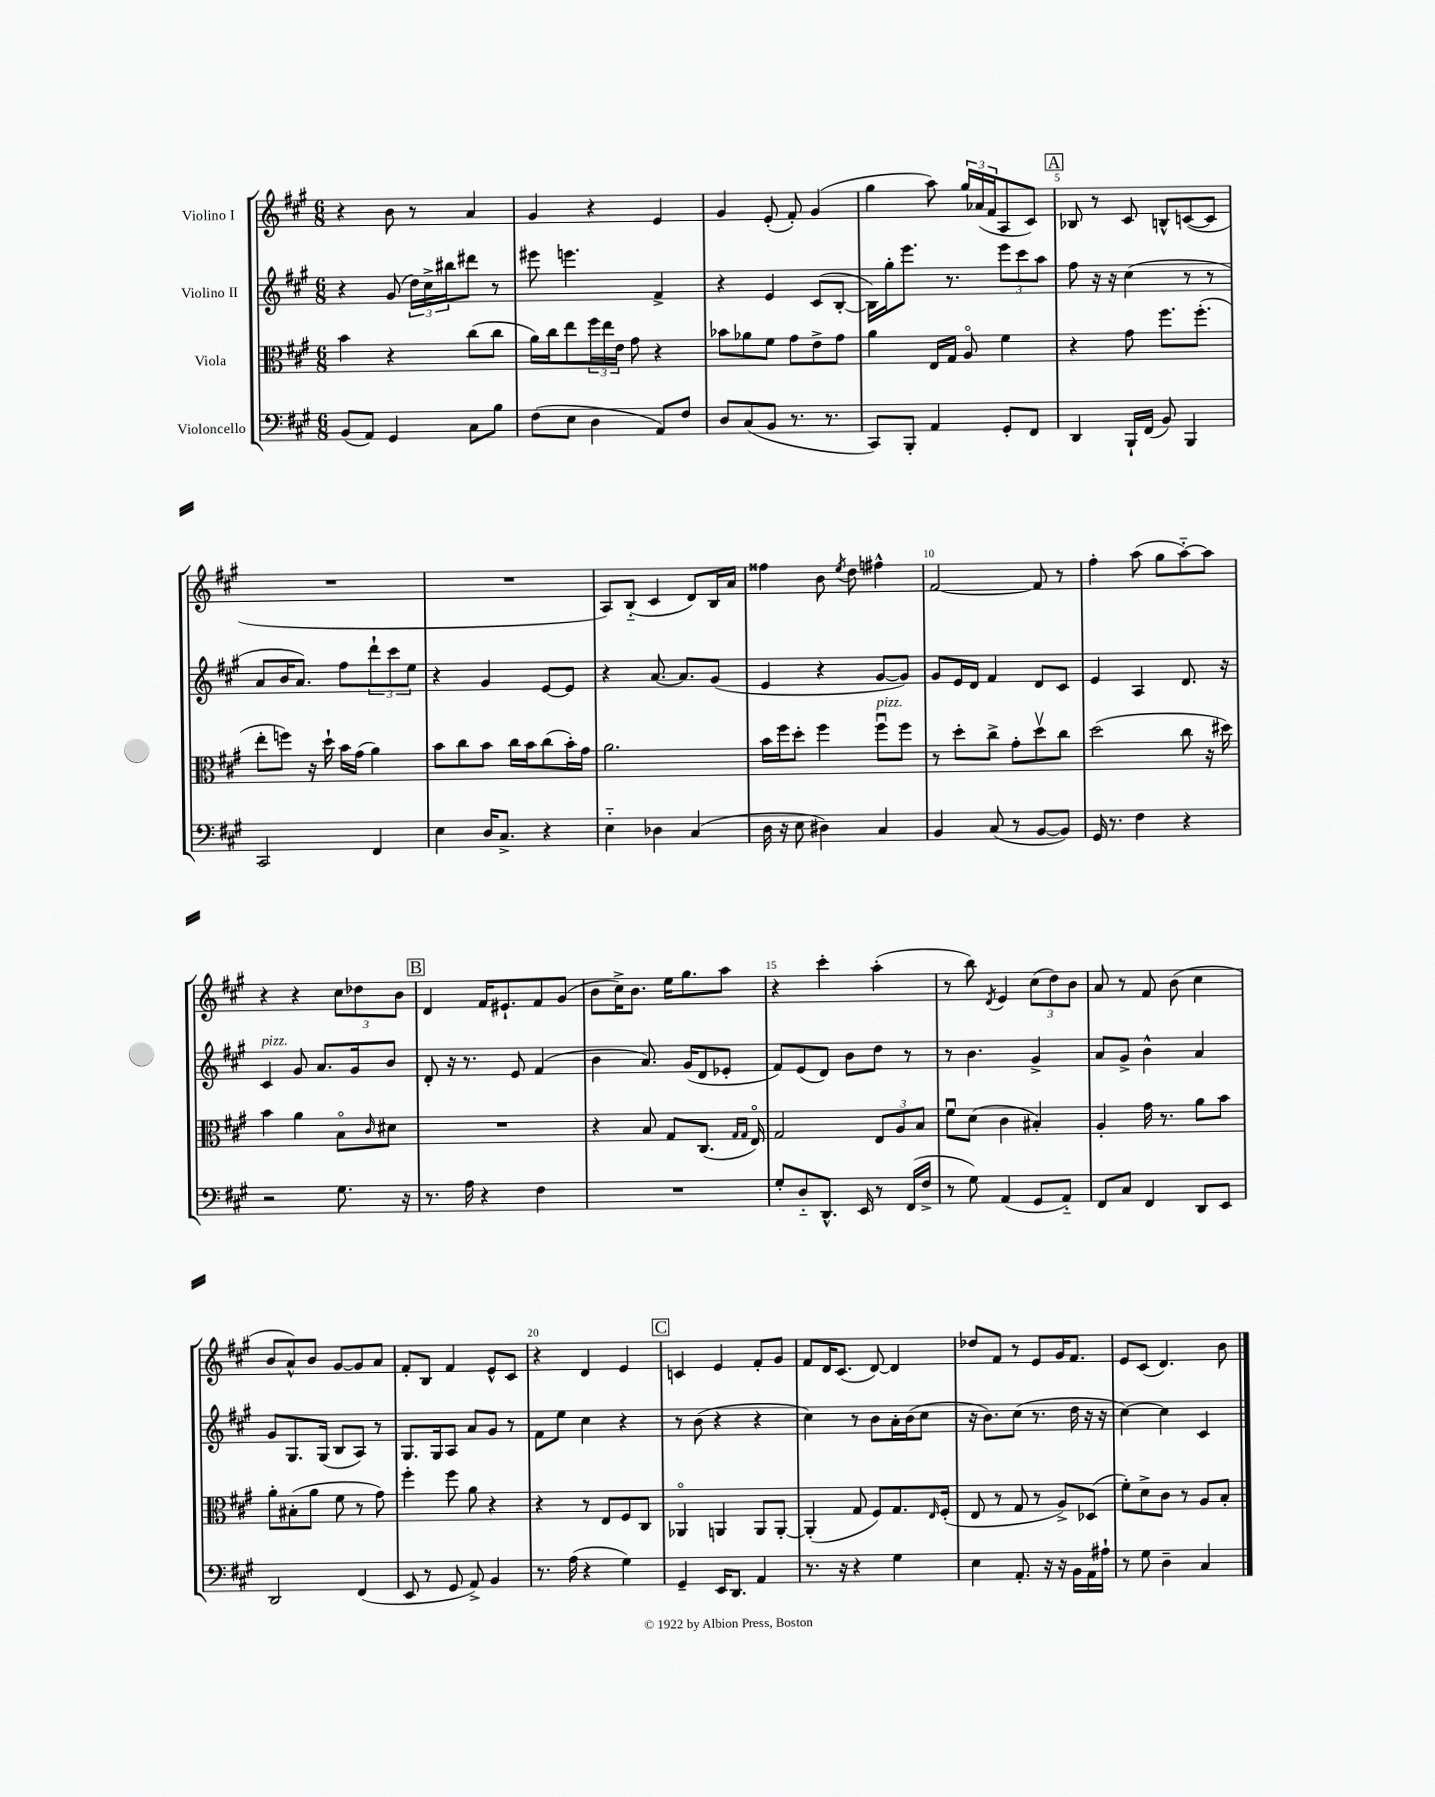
<<
\new StaffGroup <<
\new Staff = "s0" \with { instrumentName = "Violino I" } {
    \clef treble \key a \major \numericTimeSignature \time 6/8
    r4 b'8 r8 a'4 |
    gis'4 r4 e'4 |
    gis'4 e'8-.( fis'8-.) gis'4( |
    gis''4 a''8) \tuplet 3/2 { gis''16 aes'16( fis'16 } a8 cis'8) |
    \mark \markup { \box "A" } bes8 r8 cis'8 b8-^ c'8~( c'8 |
    R2. |
    R2. |
    a8) b8-_( cis'4 d'8) b16 a'16 |
    fisis''4 b'8 \acciaccatura { e''8 } d''8 fis''4-^ |
    fis'2~ fis'8 r8 |
    fis''4-. a''8( gis''8 a''8~-_) a''8 |
    r4 r4 \tuplet 3/2 { cis''8 des''8 b'8 } |
    \mark \markup { \box "B" } d'4 fis'16 eis'8.-! fis'8 gis'8( |
    b'8 cis''16->) b'8. e''16 gis''8. a''8 |
    r4 cis'''4-. a''4-.( |
    r8 b''8) \acciaccatura { d'8 } e'4 \tuplet 3/2 { cis''8( d''8) b'8 } |
    a'8 r8 fis'8 b'8( cis''4 |
    b'8 a'8-^) b'8 gis'8~ gis'8 a'8 |
    fis'8-. b8 fis'4 e'8-^ cis'8 |
    r4 d'4 e'4 |
    \mark \markup { \box "C" } c'4 e'4 fis'8-. gis'8 |
    fis'8 d'16 cis'8.( d'8~) d'4 |
    des''8 fis'8 r8 e'8 gis'16 fis'8. |
    e'8 cis'8( d'4.) b'8 \bar "|." |
}
\new Staff = "s1" \with { instrumentName = "Violino II" } {
    \clef treble \key a \major \numericTimeSignature \time 6/8
    r4 gis'8( \tuplet 3/2 { d''16) cis''16-> bis''16 } dis'''8 r8 |
    eis'''8 e'''4. fis'4-> |
    r4 e'4 cis'8( b8~-. |
    b16) gis''16-. e'''8. r8. \tuplet 3/2 { e'''8 cis'''8 a''8 } |
    \mark \markup { \box "A" } fis''8 r16 r16 cis''4( r8 r8 |
    a'8 b'16 a'8.) fis''8 \tuplet 3/2 { d'''8-! cis'''8 e''8 } |
    r4 gis'4 e'8~ e'8 |
    r4 a'8.~ a'8. gis'8( |
    e'4 r4 gis'8~ gis'8) |
    gis'8 e'16 d'16 fis'4 d'8 cis'8 |
    e'4 a4 d'8. r16 |
    cis'4^\markup { \italic "pizz." } gis'8 a'8. gis'16 b'8 |
    \mark \markup { \box "B" } d'8-. r16 r8. e'8 fis'4( |
    b'4 a'8.) gis'16( d'8 ees'8-. |
    fis'8) e'8( d'8) b'8 d''8 r8 |
    r8 b'4. gis'4-> |
    a'8 gis'8-> b'4-^ a'4 |
    gis'8 gis8. gis16( b8 a8) r8 |
    gis8. gis16 a8 a'8 gis'8 r8 |
    fis'8 e''8 cis''4 r4 |
    \mark \markup { \box "C" } r8 b'8( r4 r4 |
    cis''4) r8 b'8 a'16-. b'16( cis''8 |
    r16 b'8.) cis''8( r8. d''16 r16 r16 |
    cis''4~) cis''4 cis'4 \bar "|." |
}
\new Staff = "s2" \with { instrumentName = "Viola" } {
    \clef alto \key a \major \numericTimeSignature \time 6/8
    b'4 r4 cis''8( cis''8 |
    a'16) cis''16 e''8 \tuplet 3/2 { fis''16 e''16 e'16 } gis'8 r4 |
    bes'8 aes'8 fis'8 gis'8 e'8-> gis'8 |
    a'4 e16 gis16 a8\flageolet fis'4 |
    \mark \markup { \box "A" } r4 gis'8 fis''8. fis''8.-.( |
    e''8-. f''8) r16 d''16-! b'16 gis'16( a'4) |
    b'8 cis''8 b'8 cis''16 b'16 cis''8( b'16-.) gis'16 |
    a'2. |
    b'16 fis''16 d''8-. fis''4 fis''8\downbow^\markup { \italic "pizz." } fis''8 |
    r8 d''8-. cis''8-> gis'8-. d''8\upbow cis''8 |
    d''2( cis''8 r16 dis''16) |
    b'4 a'4 b8\flageolet \grace { cis'16 } dis'8 |
    \mark \markup { \box "B" } R2. |
    r4 b8 gis8 cis8.( \grace { gis16 gis16 } e16\flageolet) |
    gis2 \tuplet 3/2 { e8 a8 b8 } |
    fis'8\downbow d'8( cis'4 bis4-.) |
    a4-. gis'16 r8. a'8 b'8 |
    a'8-. bis8-.( a'8 fis'8 r8 gis'8) |
    fis''4-. fis''8 a'8 r4 |
    r4 r8 e8 fis8 cis8 |
    \mark \markup { \box "C" } aes,4\flageolet a,4 a,8 a,8~-. |
    a,4-.( gis8 fis8) gis8. \grace { e16 } fis16-.( |
    e8 r8 gis8 r8 a8->) des8( |
    fis'8-.) d'8-> cis'8 r8 a8 b8-. \bar "|." |
}
\new Staff = "s3" \with { instrumentName = "Violoncello" } {
    \clef bass \key a \major \numericTimeSignature \time 6/8
    b,8( a,8) gis,4 cis8 b8 |
    fis8( e8 d4 a,8) fis8 |
    d8 cis8( b,8 r8. r8. |
    cis,8) b,,8-. a,4 gis,8-. fis,8 |
    \mark \markup { \box "A" } d,4 b,,16-! fis,16( b,8) b,,4 |
    cis,2 fis,4 |
    e4 d16 cis8.-> r4 |
    e4-_ des4 cis4( |
    d16 r16 e8 dis4) cis4 |
    b,4 cis8( r8 b,8~ b,8) |
    gis,16 r8. fis4 r4 |
    r2 gis8. r16 |
    \mark \markup { \box "B" } r8. a16 r4 fis4 |
    R2. |
    gis8-. d8-_ d,8.-^ e,16 r8 fis,16( fis16-> |
    r8 gis8) a,4( gis,8 a,8-_) |
    fis,8 cis8 fis,4 d,8 e,8 |
    d,2 fis,4( |
    e,8 r8 gis,8 a,8->) b,4 |
    r8. a16( r4 gis4) |
    \mark \markup { \box "C" } gis,4-- e,16 d,8. a,4 |
    r8. r16 r4 gis4 |
    e4 a,8.-. r16 r16 b,16 a,16 ais16-! |
    r8 gis8 d4-- cis4 \bar "|." |
}
>>
>>
\layout { \context { \Score \override BarNumber.break-visibility = ##(#f #t #t) barNumberVisibility = #(every-nth-bar-number-visible 5) } }
